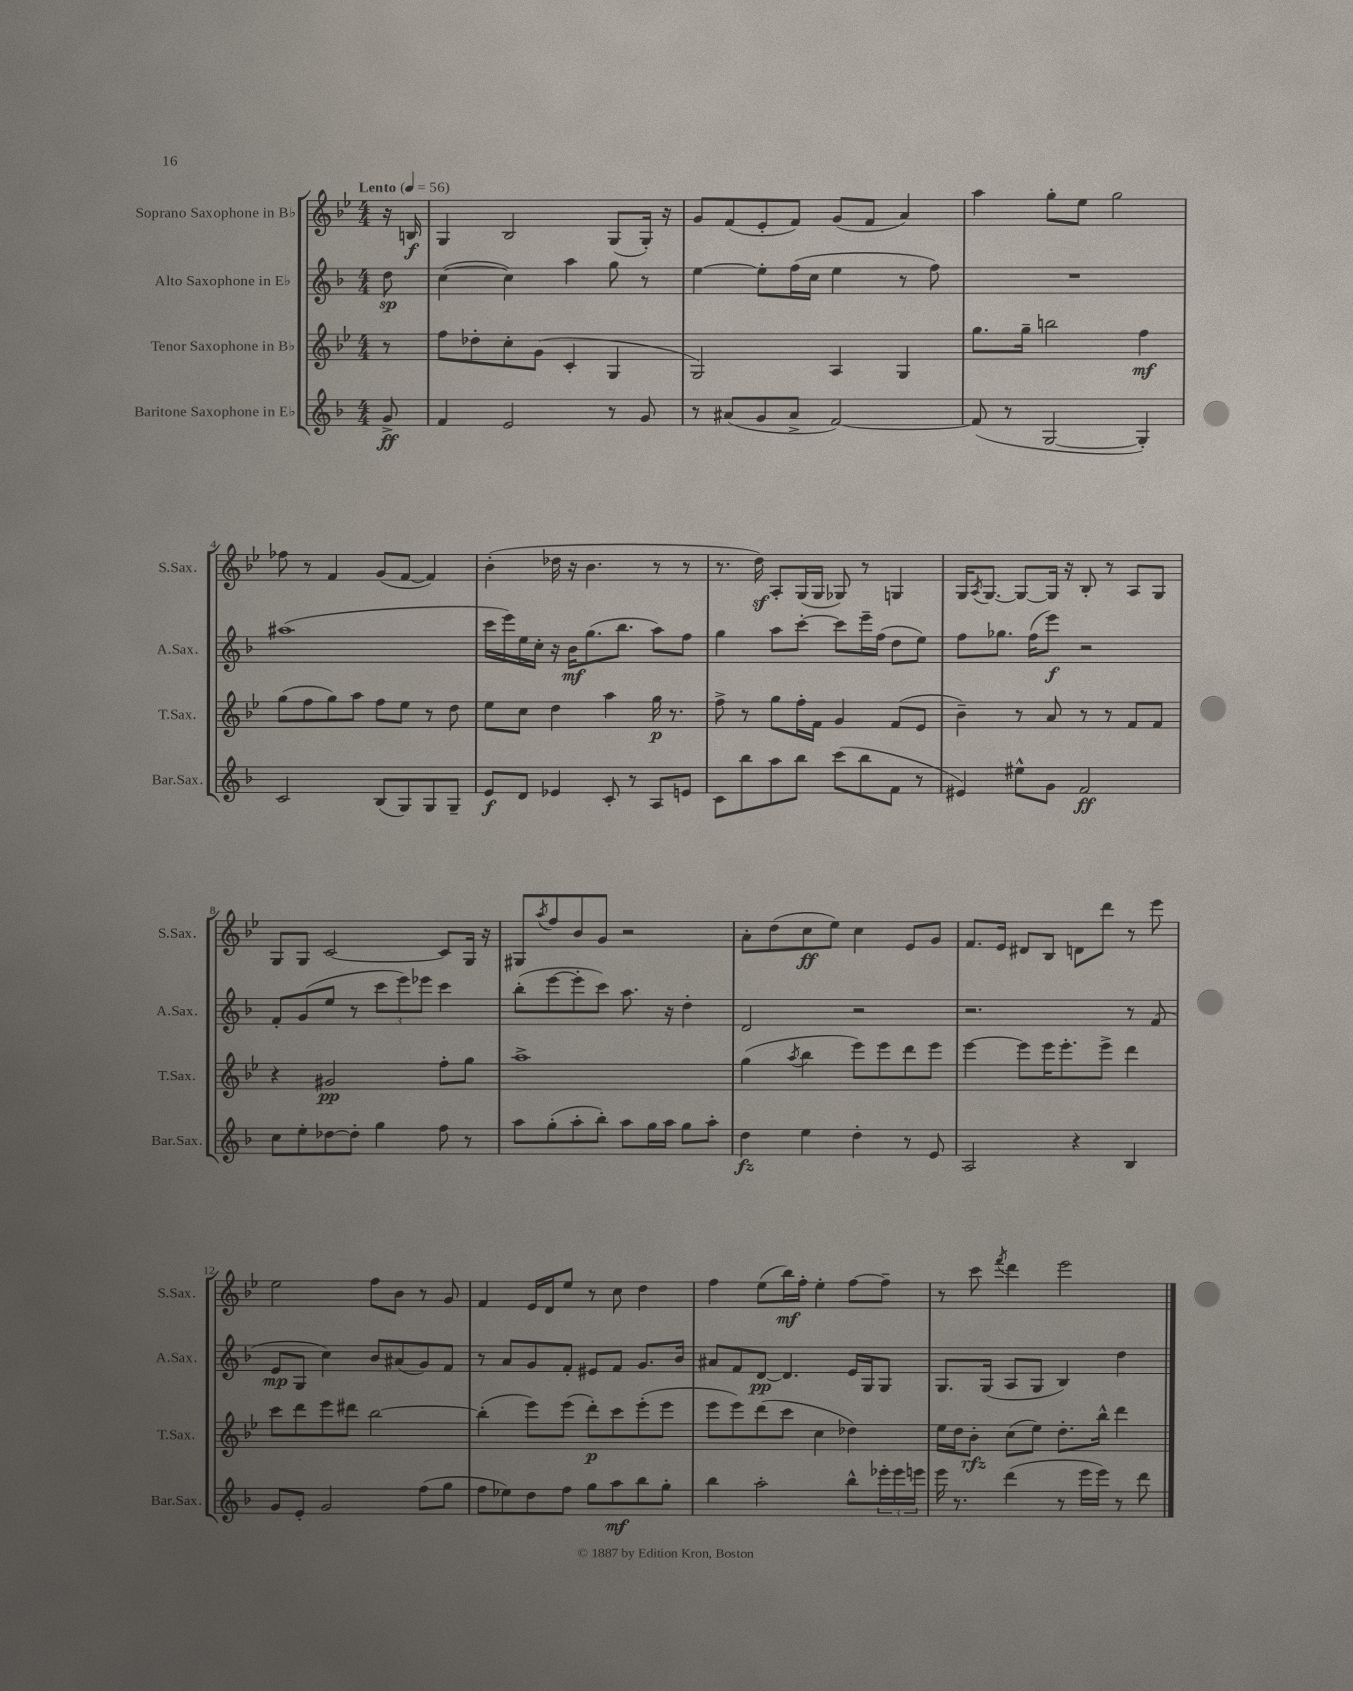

**kern	**kern	**kern	**kern
*staff4	*staff3	*staff2	*staff1
*clefG2	*clefG2	*clefG2	*clefG2
*k[b-]	*k[b-e-]	*k[b-]	*k[b-e-]
*M4/4	*M4/4	*M4/4	*M4/4
*MM56	*MM56	*MM56	*MM56
8g^/	8r	8dd\	16r
.	.	.	16B/
=	=	=	=
4f/	8ff\L	([4cc\	4G/
.	8dd-'\	.	.
2e/	8cc'\	4cc\])	2B-/
.	(8g\J	.	.
.	4c'/	4aa\	.
8r	4G/	8gg\	(8G/L
8g/	.	8r	16G'/Jk)
.	.	.	16r
=	=	=	=
8r	2G/)	[4ee\	8g/L
(8a#/L	.	.	(8f/
8g/	.	8ee'\]L	8e-'/
8a#^/J	.	(16ff\L	8f/J)
.	.	16cc\JJ	.
[2f/)	4A/	4ee\	(8g/L
.	.	.	8f/J
.	4G/	8r	4a/)
.	.	8ff\)	.
=	=	=	=
(8f/]	8.gg\L	1r	4aa\
8r	.	.	.
.	16gg~\Jk	.	.
[2G/	2bb\	.	8gg'\L
.	.	.	8ee-\J
.	.	.	2gg\
4G'/])	4ff\	.	.
=	=	=	=
2c/	(8gg\L	(1aa#	8ff-\
.	8ff\	.	8r
.	8gg\)	.	4f/
.	8aa\J	.	.
(8B-/L	8ff\L	.	(8g/L
8G/)	8ee-\J	.	[8f/J
8G/	8r	.	4f/])
8G~/J	8dd\	.	.
=	=	=	=
8e/L	8ee-\L	16ccc\LL	(4b-'\
.	.	16eee\)	.
8d/J	8cc\J	16ee\	.
.	.	16cc'\JJ	.
4e-/	4dd\	16r	16dd-\
.	.	16b-\LK	16r
.	.	(8.gg\	4.b-\
8c'/	4aa\	.	.
.	.	8.bb-\J	.
8r	.	.	.
8A/L	16gg\	8aa\L)	8r
.	8.r	.	.
8e/J	.	8ff\J	8r
=	=	=	=
8c\L	8ff^\	4gg\	8.r
8bb-\	8r	.	.
.	.	.	16dd\)
8aa\	8gg\L	8aa\L	8A'/L
8bb-\J	16ff'\L	[8ccc'\J	(16G/L
.	16f\JJ	.	16G/JJ
(8ccc\L	4g/	8ccc\]L	8G-/)
8bb-\	.	16eee~\L	8r
.	.	(16ff\JJ	.
8f\J	(8f/L	8dd\L	4G/
8r	8e-/J	8ee\J)	.
=	=	=	=
4e#/)	4b-~\)	8ff\L	16G/LK
.	.	.	8qA/
.	.	.	[8.G/J
.	.	8.gg-\J	.
8ee#^^\L	8r	.	8G/_L
.	.	(16ff\LK	.
8g\J	8a/	8eee\J)	16G/]Jk
.	.	.	16r
2f/	8r	2r	8B-'/
.	8r	.	8r
.	8f/L	.	8A/L
.	8f/J	.	8G/J
=	=	=	=
8cc\L	4r	8f'/L	8G/L
8ee'\	.	(8g/	8G/J
[8dd-\	2g#/	8ee/J	[2c/
8dd-'\]J	.	8r	.
4gg\	.	12ccc\L	.
.	.	12eee\)	.
.	.	12eee-\J	.
8ff\	8ff'\L	4ccc\	8c/]L
8r	8gg\J	.	16G/Jk
.	.	.	16r
=	=	=	=
8aa\L	1aa^	(8bb-'\L	8G#/L
.	.	.	8qaa/
(8gg'\	.	[8eee\	8ff/
8aa'\	.	8eee'\]	8b-/
8bb-'\J)	.	8ccc\J)	8g/J
8aa\L	.	8.aa\	2r
16gg\L	.	.	.
16aa\JJ	.	16r	.
8gg\L	.	4dd'\	.
8aa'\J	.	.	.
=	=	=	=
4dd\	(4gg\	2d/	8a'\L
.	.	.	(8dd\
.	8qaa/	.	.
4ee\	4bb-\	.	8cc\
.	.	.	8ee-\J)
4dd'\	8eee-\L)	2r	4cc\
.	8eee-\	.	.
8r	8ddd\	.	8e-/L
8e/	8eee-\J	.	8g/J
=	=	=	=
2A/	[4eee-\	2.r	8.f/L
.	.	.	16e-/Jk
.	8eee-\]L	.	8d#/L
.	16eee-\K	.	8B-/J
.	8.eee-'\	.	.
4r	.	.	8d\L
.	8eee-^\J	.	8ddd\J
4B-/	4ddd\	8r	8r
.	.	(8f/	8eee-\
=	=	=	=
8g/L	8ccc\L	8e/L	2ee-\
8e'/J	8ddd\	8G/J	.
2g/	8eee-\	4cc\)	.
.	8ddd#\J	.	.
.	[2bb-\	8b-/L	8ff\L
.	.	(8a#/	8b-\J
(8ff\L	.	8g/)	8r
8gg\J	.	8f/J	8g/
=	=	=	=
8ff\L	(4bb-'\]	8r	4f/
8ee-\)	.	8a/L	.
8dd\	8eee-\L)	8g/	16e-/LL
.	.	.	16d/J
8ff\J	(8eee-\J	8f'/J	8ee-/J
8gg\L	8ddd'\L)	8e#/L	8r
8aa\	8ccc\	8f/J	8cc\
8bb-\	(8eee-'\	8.g/L	4dd\
8gg'\J	8eee-\J	.	.
.	.	16b-/Jk	.
=	=	=	=
4bb-\	8eee-\L	8a#/L	4ff\
.	8eee-\)	8f/	.
2aa'\	(8ddd\	[8d/J	(8ee-\L
.	8ccc\J	4.d/]	16bb-\L)
.	.	.	16ff'\JJ
.	4cc\	.	4ee-'\
8bb-^^\L	4dd-\)	16e/LL	[8ff\L
.	.	16G/J	.
24eee-'\L	.	8G/J	8ff~\]J
24eee-\	.	.	.
24eee\JJ	.	.	.
=	=	=	=
16eee\	16ee-\LL	8.G/L	8r
8.r	16dd\J	.	.
.	8b-'\J	.	8ccc\
.	.	(16G/Jk	.
.	.	.	8qfff/
(4ddd\	(8cc\L	8A/L	4ddd\
.	8ee-\J)	8G/J	.
8r	8.dd'\L	4B-/)	2eee-\
16eee\LL	.	.	.
16eee\JJ)	16bb-^^\Jk	.	.
8r	4ddd\	4dd\	.
8ddd\	.	.	.
==	==	==	==
*-	*-	*-	*-
